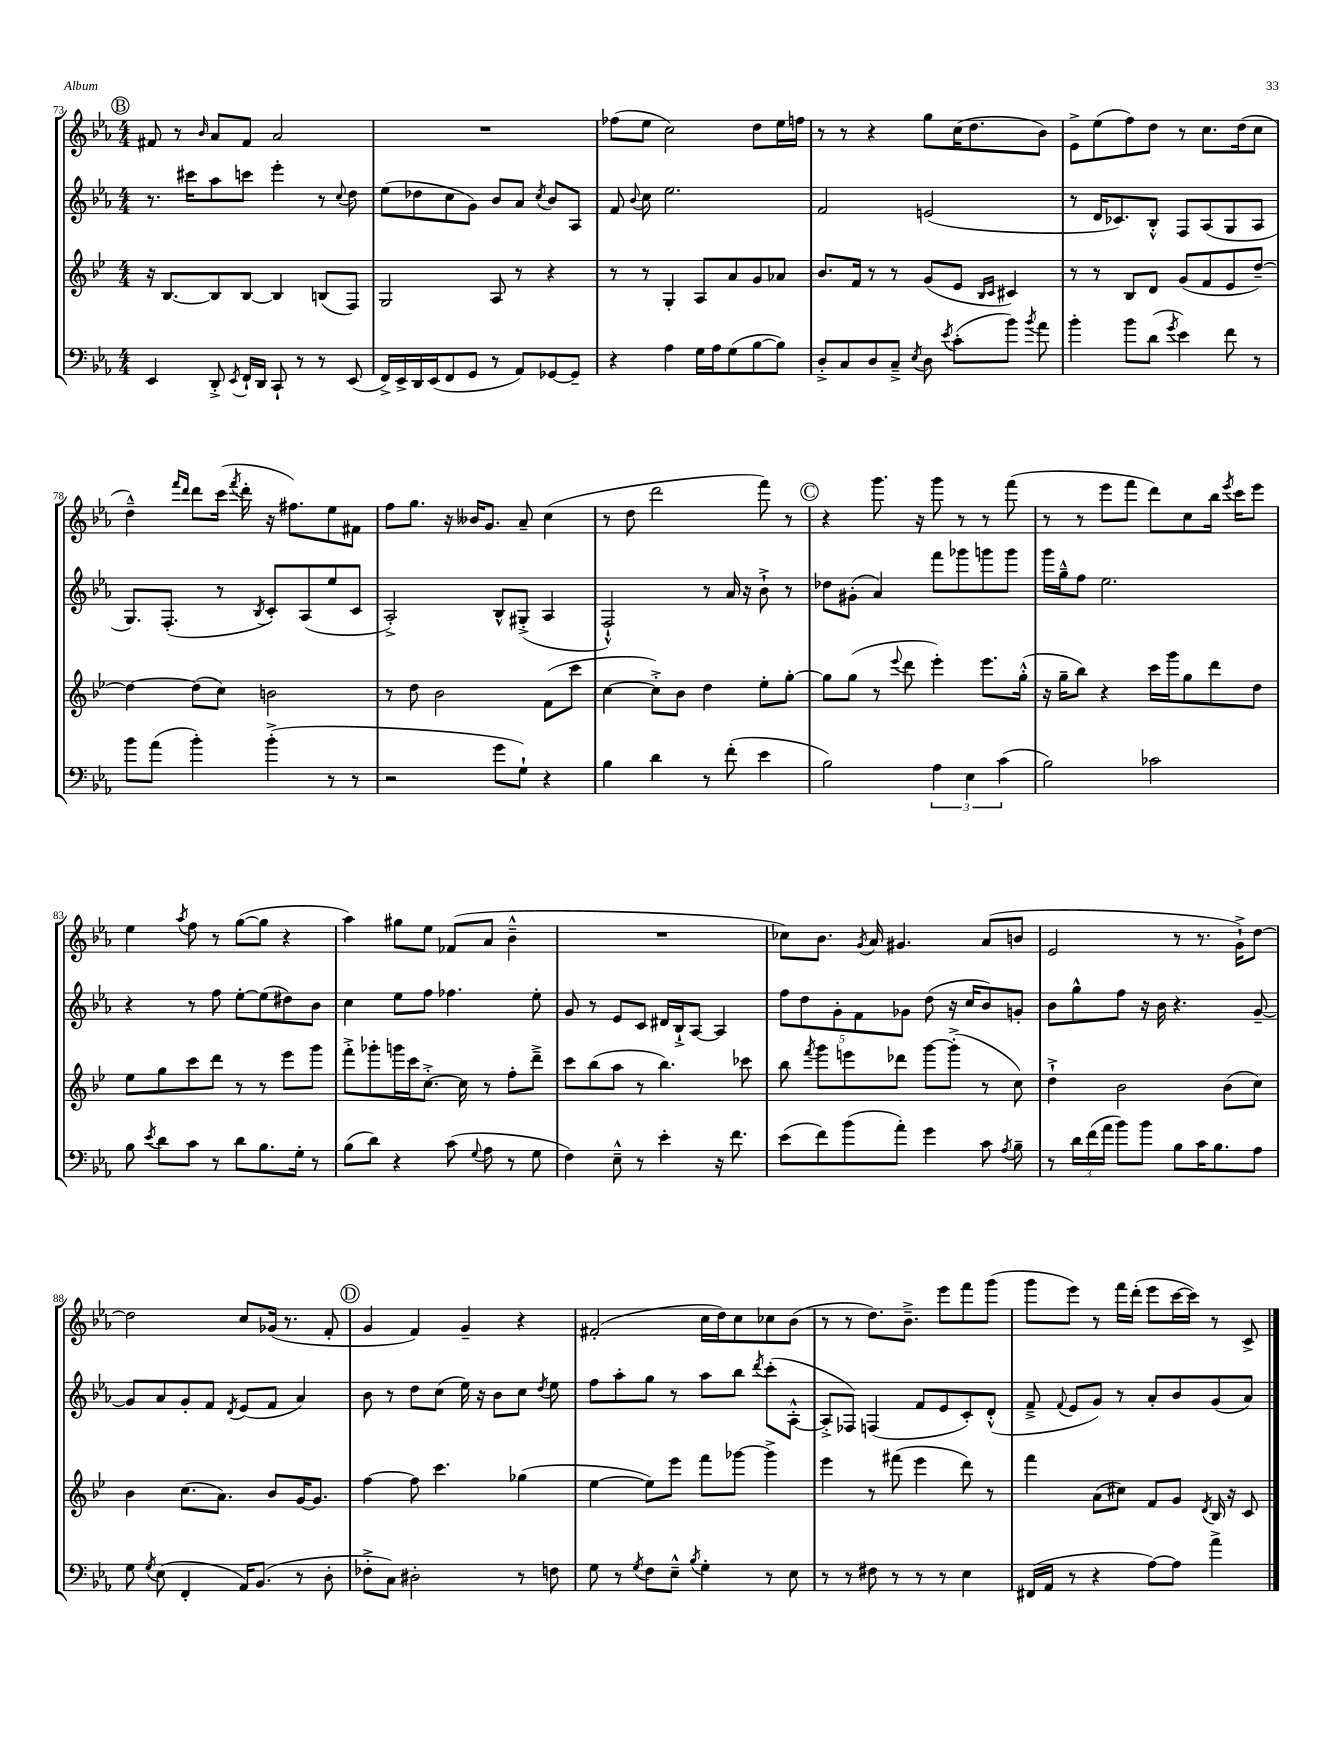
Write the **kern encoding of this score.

**kern	**kern	**kern	**kern
*staff4	*staff3	*staff2	*staff1
*clefF4	*clefG2	*clefG2	*clefG2
*k[b-e-a-]	*k[b-e-]	*k[b-e-a-]	*k[b-e-a-]
*M4/4	*M4/4	*M4/4	*M4/4
4EE-	16r	8.r	8f#
.	[8.B-	.	.
.	.	.	8r
.	.	16ccc#	.
.	.	.	16qqb-
8DD'^	8B-]	8aa-	8a-
8qEE-	.	.	.
16FF`	[8B-	8ccc	8f#
16DD	.	.	.
8CC`	4B-]	4eee-'	2a-
8r	.	.	.
8r	(8B	8r	.
.	.	8qqcc	.
(8EE-	8F)	8dd	.
=	=	=	=
16FF^)	2G	(8ee-	1r
16EE-^	.	.	.
16DD	.	8dd-	.
(16EE-	.	.	.
8FF	.	8cc	.
8GG	.	8g)	.
8r	8A	8b-	.
8AA-)	8r	8a-	.
.	.	8qcc	.
[8GG-	4r	8b-	.
8GG-~]	.	8A-	.
=	=	=	=
4r	8r	8f	(8ff-
.	.	8qqb-	.
.	8r	8cc	8ee-
4A-	4G'	2.ee-	2cc)
16G	8A	.	.
16A-	.	.	.
(8G	8a	.	.
[8B-	8g	.	8dd
8B-])	8a-	.	16ee-
.	.	.	16ff
=	=	=	=
8D'^	8.b-	2f	8r
8C	.	.	8r
.	16f	.	.
8D	8r	.	4r
8C~^	8r	.	.
8qE-	.	.	.
8D	(8g	(2e	8gg
8qe-	.	.	.
(8c'	8e-	.	(16cc
.	.	.	8.dd
.	16qqB-	.	.
.	16qqc	.	.
8b-)	4c#)	.	.
8qb-	.	.	.
8a-	.	.	8b-)
=	=	=	=
4b-'	8r	8r	8e-^
.	8r	16d	(8ee-
.	.	8.c-)	.
8b-	8B-	.	8ff)
(8d	8d	8B-'^^	8dd
8qg	.	.	.
4e-)	(8g	8F	8r
.	8f	(8A-	8.cc
8f	8e-	8G	.
.	.	.	(16dd
8r	[8dd~)	8A-	8cc
=	=	=	=
8b-	4dd_	8.G)	4dd~^^)
(8a-	.	.	.
.	.	(8.F'	.
.	.	.	16qqfff
.	.	.	16qqddd
4b-')	(8dd]	.	8ddd
.	8cc)	8r	(16ccc
.	.	.	8qfff
.	.	.	16ddd'
.	.	8qB-	.
(4b-'^	2b	8c')	16r
.	.	.	8.ff#)
.	.	(8A-	.
8r	.	8ee-	8ee-
8r	.	8c	8f#
=	=	=	=
2r	8r	2A-'^)	8ff
.	8dd	.	8.gg
.	2b-	.	.
.	.	.	16r
.	.	.	16b--
.	.	.	8.g
8g	.	8B-^^	.
8G`)	.	(8G#'^	8a-~
4r	(8f	4A-	(4cc
.	8ccc	.	.
=	=	=	=
4B-	[4cc	2F`^^)	8r
.	.	.	8dd
4d	8cc'^])	.	2ddd
.	8b-	.	.
8r	4dd	8r	.
(8f'	.	16a-	.
.	.	16r	.
4e-	8ee-'	8b-`^	8fff)
.	[8gg'	8r	8r
=	=	=	=
2B-)	8gg]	8dd-	4r
.	(8gg	(8g#'	.
.	8r	4a-)	8.ggg
.	8qqeee-	.	.
.	8ddd	.	.
.	.	.	16r
6A-	4eee-')	8fff	8ggg
.	.	8ggg-	8r
6E-	.	.	.
.	8.eee-	8ggg	8r
(6c	.	.	.
.	.	8ggg	(8fff
.	(16gg'^^	.	.
=	=	=	=
2B-)	16r	16ggg	8r
.	16gg~	16gg~^^	.
.	8bb-)	8ff	8r
.	4r	2.ee-	8eee-
.	.	.	8fff
2c-	16ccc	.	8ddd)
.	16ggg	.	.
.	8gg	.	8cc
.	8ddd	.	16bb-
.	.	.	8qeee-
.	.	.	16ccc
.	8dd	.	8eee-
=	=	=	=
8B-	8ee-	4r	4ee-
8qe-	.	.	.
8d	8gg	.	.
.	.	.	8qaa-
8c	8ccc	8r	8ff
8r	8ddd	8ff	8r
8d	8r	[8ee-'	([8gg
8.B-	8r	(8ee-]	8gg]
.	8eee-	8dd#)	4r
16G'	.	.	.
8r	8ggg	8b-	.
=	=	=	=
(8B-	8fff'^	4cc	4aa-)
8d)	8ggg-'	.	.
4r	16ggg	8ee-	8gg#
.	16ccc	.	.
.	[8.cc'^	8ff	8ee-
(8c	.	4.ff-	(8f-
.	16cc]	.	.
8qqG	.	.	.
8A-	8r	.	8a-
8r	8ff'	.	4b-~^^
8G	8ddd~^	8ee-'	.
=	=	=	=
4F)	8ccc	8g	1r
.	(8bb-	8r	.
8E-~^^	8aa	8e-	.
8r	8r	8c	.
4e-'	4.bb-)	16d#	.
.	.	16B-`^	.
.	.	[8A-	.
16r	.	4A-]	.
8.f	.	.	.
.	8ccc-	.	.
=	=	=	=
(8e-	8bb-	10ff	8cc-)
.	.	10dd	.
.	8qfff	.	.
8f)	8ggg	.	8.b-
.	.	10g'	.
(8b-	8eee	.	.
.	.	10f	.
.	.	.	8qg
.	.	.	16a-
8a-')	8ddd-	.	4.g#
.	.	10g-	.
4g	[8ggg	(8dd	.
.	(8ggg'^]	16r	.
.	.	16cc	.
8c	8r	8b-)	(8a-
8qA-	.	.	.
8B-~	8cc)	8g'	8b
=	=	=	=
8r	4dd`^	8b-	2e-
24d	.	8gg^^	.
(24f	.	.	.
24a-	.	.	.
8b-)	2b-	8ff	.
8b-	.	16r	.
.	.	16b-	.
8B-	.	4.r	8r
16c	.	.	8.r
8.B-	.	.	.
.	(8b-	.	.
.	.	.	16g`^)
8A-	8cc)	[8g~	[8dd
=	=	=	=
8G	4b-	8g]	2dd]
8qG	.	.	.
(8E-	.	8a-	.
4FF'	(8.cc	8g'	.
.	.	8f	.
.	8.a)	.	.
.	.	8qd	.
16AA-)	.	(8e-	8cc
(8.BB-	.	.	.
.	8b-	8f	(16g-
.	.	.	8.r
8r	[16g	4a-)	.
.	8.g]	.	.
8D'	.	.	8f'
=	=	=	=
8F-'^	[4ff	8b-	4g
8C)	.	8r	.
2D#'	8ff]	8dd	4f)
.	4.ccc	(8cc	.
.	.	16ee-)	4g~
.	.	16r	.
.	.	8b-	.
8r	(4gg-	8cc	4r
.	.	8qdd	.
8F	.	8ee-	.
=	=	=	=
8G	[4ee-	8ff	(2f#'
8r	.	8aa-'	.
8qG	.	.	.
8F	8ee-])	8gg	.
8E-~^^	8eee-	8r	.
8qB-	.	.	.
4G'	8fff	8aa-	16cc
.	.	.	16dd)
.	[8ggg-	8bb-	8cc
.	.	8qddd	.
8r	4ggg-^]	(8ccc'	8cc-
8E-	.	[8A-'^^	(8b-
=	=	=	=
8r	4eee-	8A-'^]	8r
8r	.	8F-)	8r
8F#	8r	(4F	8.dd)
8r	(8fff#	.	.
.	.	.	8.b-~^
8r	4eee-	8f	.
8r	.	8e-	8eee-
4E-	8ddd)	8c')	8fff
.	8r	(8d'^^	(8ggg
=	=	=	=
(16FF#	4fff	8f~^	8ggg
16AA-	.	.	.
.	.	8qqf	.
8r	.	8e-	8eee-)
4r	(8a	8g)	8r
.	8cc#)	8r	16fff
.	.	.	(16ddd'
[8A-)	8f	8a-'	8eee-
8A-]	8g	8b-	[16ccc
.	.	.	16ccc])
.	8qd	.	.
4a-^	16B-	(8g	8r
.	16r	.	.
.	8c	8a-)	8c^
==	==	==	==
*-	*-	*-	*-
